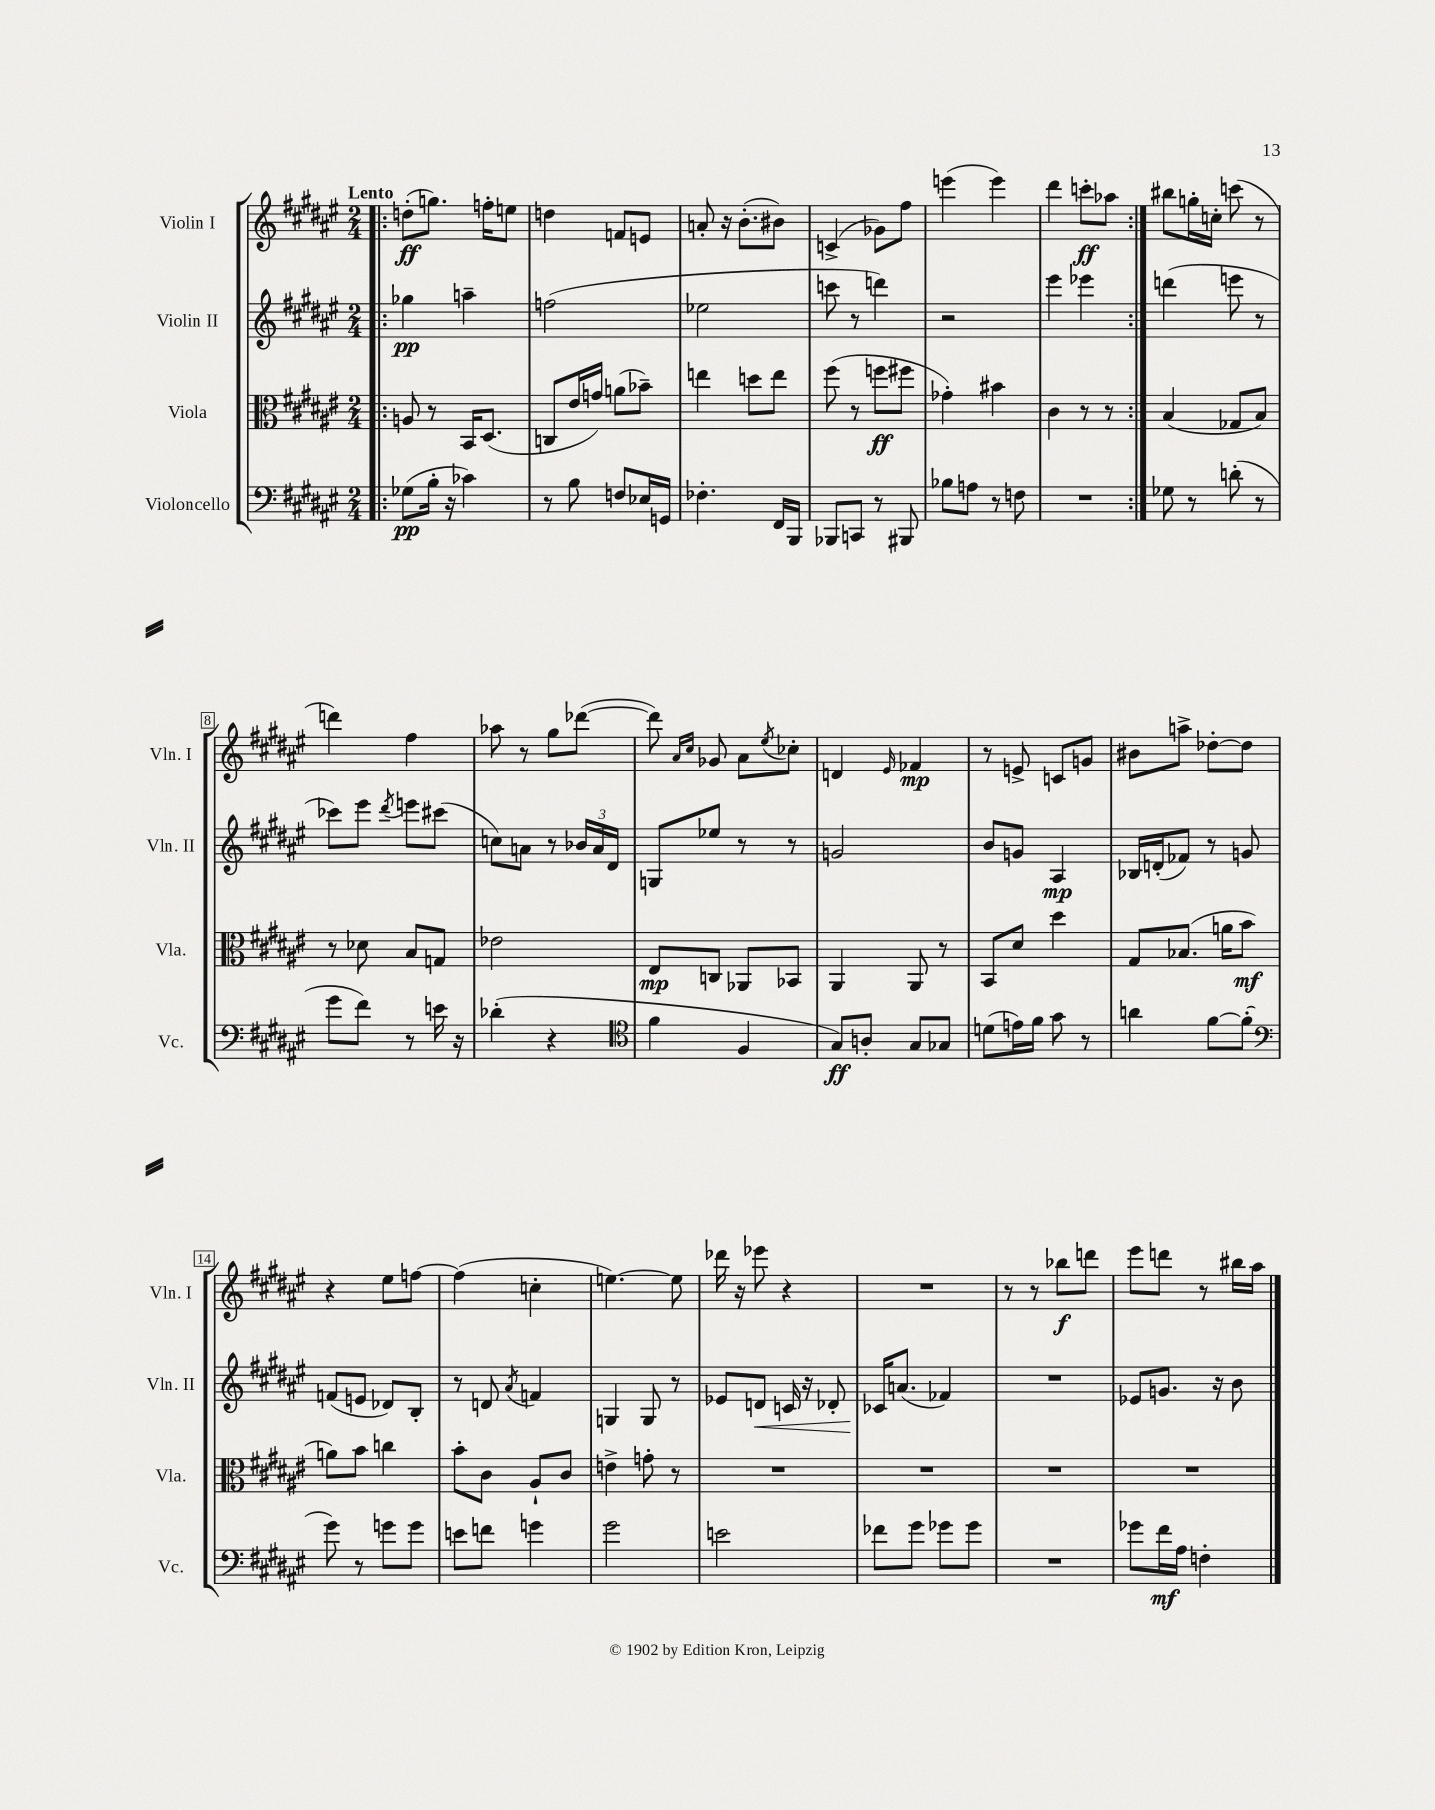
<<
\new StaffGroup <<
\new Staff = "s0" \with { instrumentName = "Violin I" shortInstrumentName = "Vln. I" } {
    \clef treble \key fis \major \numericTimeSignature \time 2/4 \tempo "Lento"
    \repeat volta 2 { \bar ".|:" d''8-.\ff( g''8.) f''16-. e''8 |
    d''4 f'8 e'8 |
    a'8-. r16 b'8.-.( bis'8) |
    c'4->( ges'8) fis''8 |
    e'''4( e'''4) |
    dis'''4 c'''8-.\ff aes''8 | }
    bis''8 g''16-. c''16-. c'''8( r8 |
    d'''4) fis''4 |
    aes''8 r8 gis''8 des'''8~( |
    des'''8) \grace { ais'16 cis''16 } ges'8 ais'8 \acciaccatura { eis''8 } ces''8-. |
    d'4 \grace { eis'16 } fes'4\mp |
    r8 e'8-> c'8 g'8 |
    bis'8 a''8-> des''8~-. des''8 |
    r4 eis''8 f''8~ |
    f''4( c''4-. |
    e''4.~) e''8 |
    des'''16 r16 ees'''8 r4 |
    R2 |
    r8 r8 bes''8\f d'''8 |
    eis'''8 d'''8 r8 bis''16 ais''16 \bar "|." |
}
\new Staff = "s1" \with { instrumentName = "Violin II" shortInstrumentName = "Vln. II" } {
    \clef treble \key fis \major \numericTimeSignature \time 2/4
    \repeat volta 2 { \bar ".|:" ges''4\pp a''4-- |
    f''2( |
    ees''2 |
    c'''8 r8 d'''4) |
    r2 |
    eis'''4 ees'''4 | }
    d'''4( e'''8 r8 |
    ces'''8) eis'''8 \acciaccatura { dis'''8 } e'''8 cis'''8( |
    c''8) a'8 r8 \tuplet 3/2 { bes'16 a'16 dis'16 } |
    g8 ees''8 r8 r8 |
    g'2 |
    b'8 g'8 ais4\mp |
    bes16 d'16-.( fes'8) r8 g'8 |
    f'8( e'8 des'8) b8-. |
    r8 d'8 \acciaccatura { ais'8 } f'4 |
    g4 g8 r8 |
    ees'8 d'8\< c'16 r16 des'8-. |
    ces'16\! a'8.( fes'4) |
    R2 |
    ees'8 g'8. r16 b'8 \bar "|." |
}
\new Staff = "s2" \with { instrumentName = "Viola" shortInstrumentName = "Vla." } {
    \clef alto \key fis \major \numericTimeSignature \time 2/4
    \repeat volta 2 { \bar ".|:" a8 r8 b,16 dis8.( |
    c8 eis'16 g'16) a'8( bes'8--) |
    e''4 d''8 e''8 |
    fis''8( r8 f''8\ff fis''8 |
    ges'4-.) bis'4 |
    cis'4 r8 r8 | }
    b4( ges8 b8) |
    r8 des'8 b8 g8 |
    ees'2 |
    eis8\mp c8 aes,8 bes,8 |
    ais,4 ais,8 r8 |
    b,8 dis'8 dis''4 |
    gis8 bes8.( a'16 b'8\mf |
    a'8) b'8 c''4 |
    b'8-. cis'8 ais8-! cis'8 |
    e'4-> g'8-. r8 |
    R2 |
    R2 |
    R2 |
    R2 \bar "|." |
}
\new Staff = "s3" \with { instrumentName = "Violoncello" shortInstrumentName = "Vc." } {
    \clef bass \key fis \major \numericTimeSignature \time 2/4
    \repeat volta 2 { \bar ".|:" ges8\pp( b16-. r16 ces'4) |
    r8 b8 f8 ees16 g,16 |
    fes4.-. fis,16 b,,16 |
    bes,,8 c,8 r8 bis,,8 |
    bes8 a8 r8 f8 |
    R2 | }
    ges8 r8 d'8-.( r8 |
    gis'8 fis'8) r8 e'16 r16 |
    des'4-.( r4 |
    \clef tenor fis'4 fis4 |
    gis8\ff) a8-. gis8 ges8 |
    d'8( e'16) fis'16 gis'8 r8 |
    a'4 fis'8~ fis'8-.( |
    \clef bass gis'8) r8 g'8 g'8 |
    e'8 f'8 g'4 |
    gis'2 |
    e'2 |
    fes'8 gis'8 ges'8 ges'8 |
    R2 |
    ges'8 fis'16\mf ais16 f4-. \bar "|." |
}
>>
>>
\layout { \context { \Score \override BarNumber.stencil = #(make-stencil-boxer 0.1 0.3 ly:text-interface::print) } }
